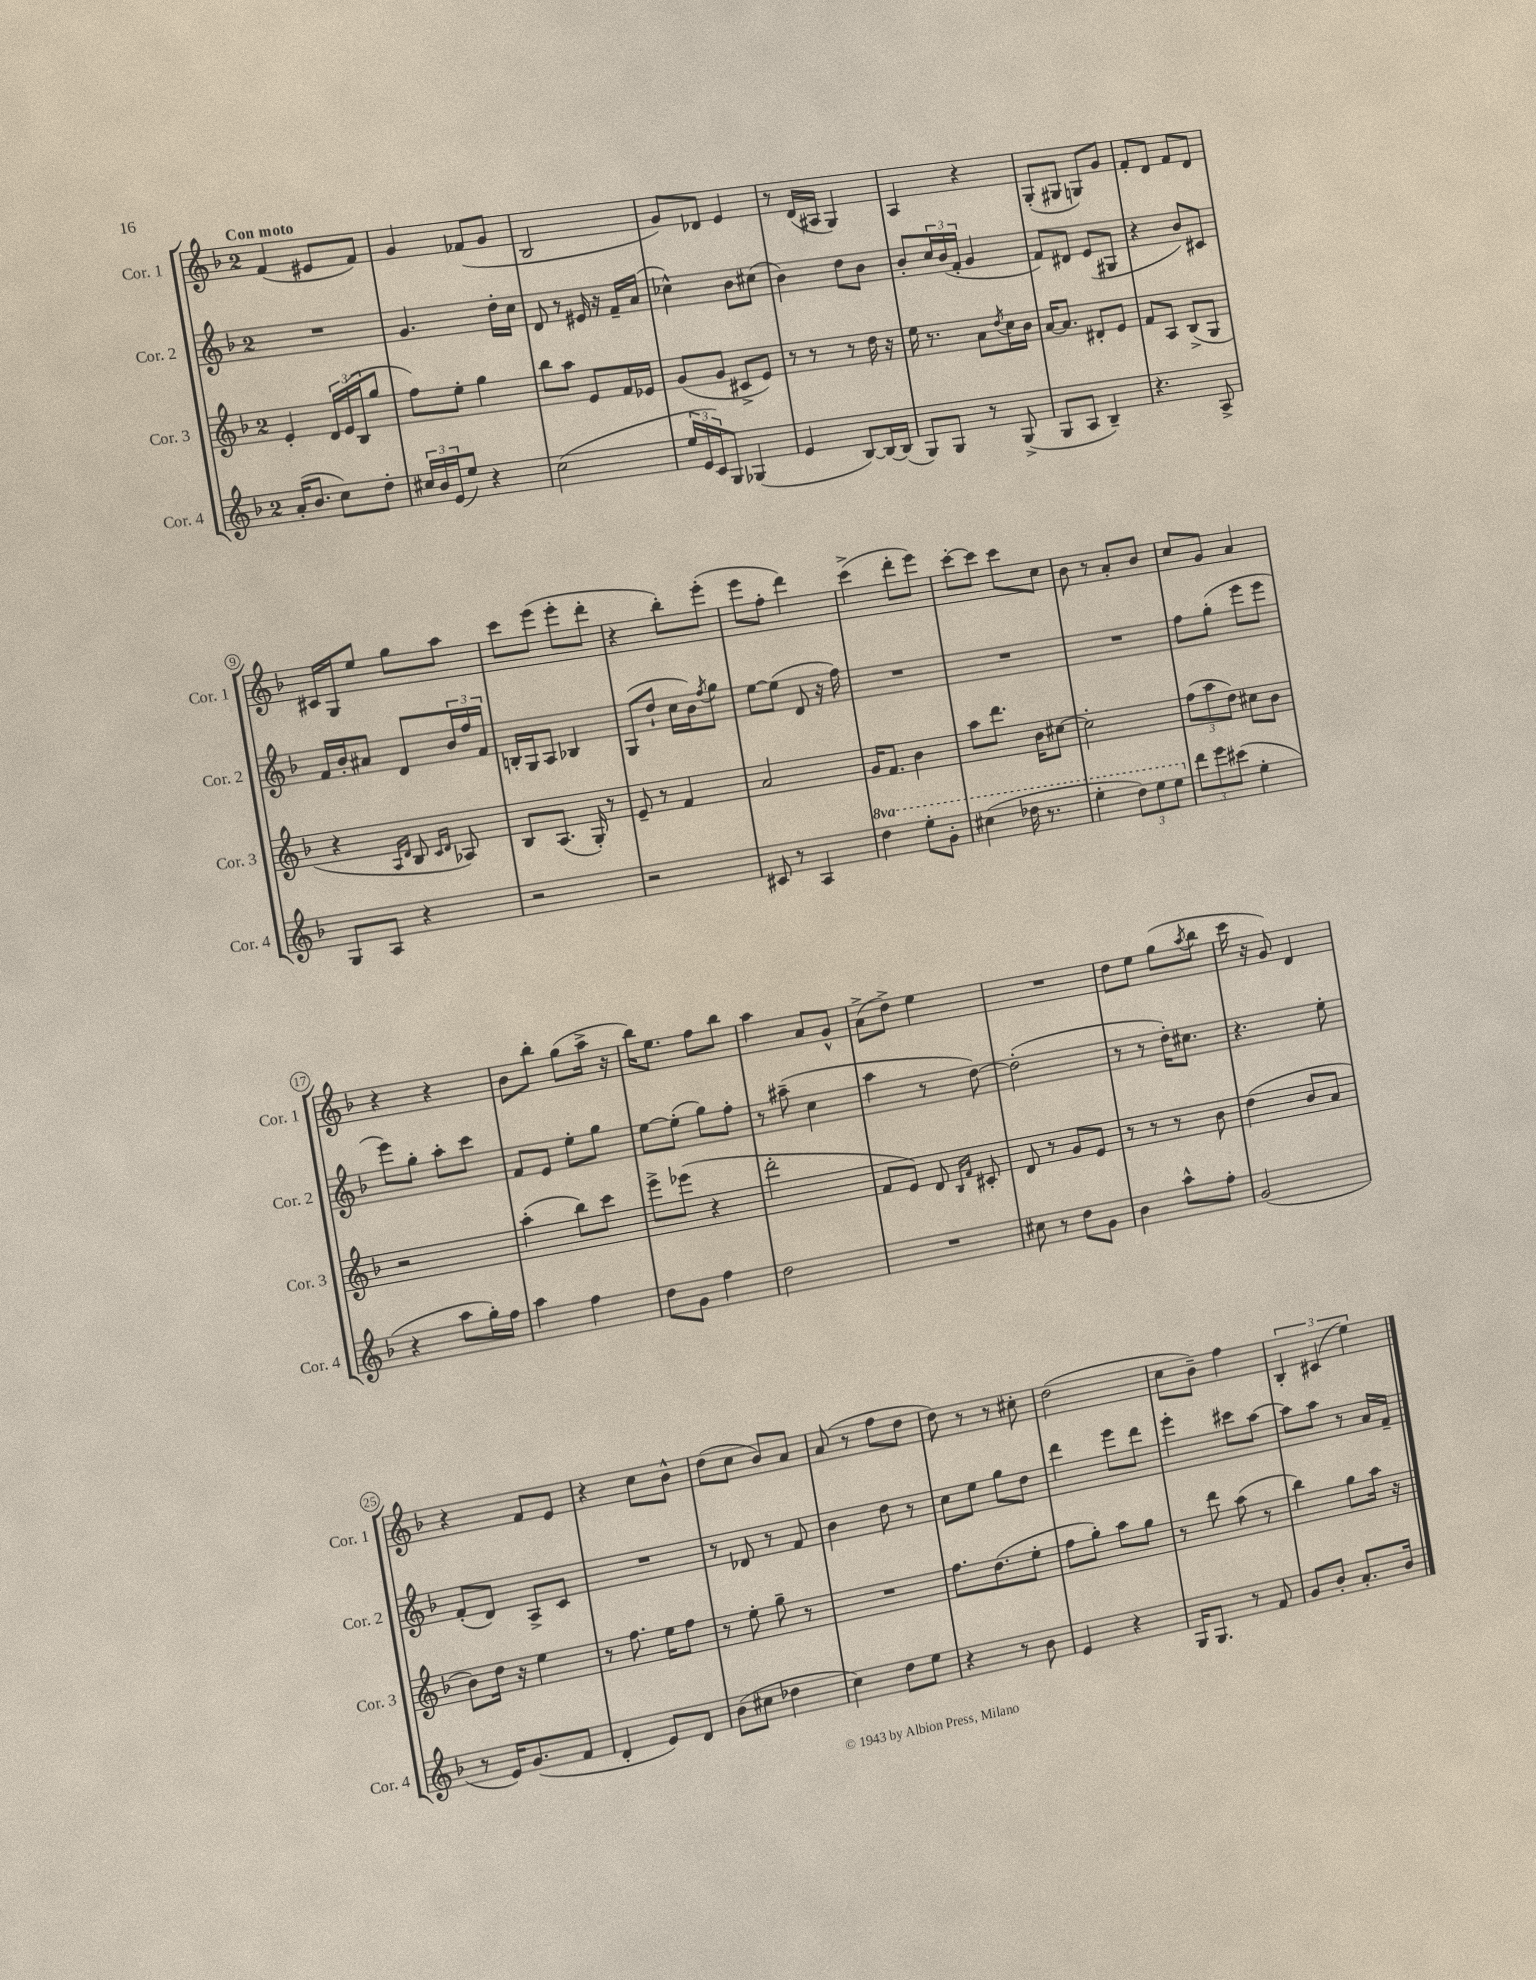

**kern	**kern	**kern	**kern
*part4	*part3	*part2	*part1
*staff4	*staff3	*staff2	*staff1
*I"Cor. 4	*I"Cor. 3	*I"Cor. 2	*I"Cor. 1
*I'Cor. 4	*I'Cor. 3	*I'Cor. 2	*I'Cor. 1
*clefG2	*clefG2	*clefG2	*clefG2
*k[b-]	*k[b-]	*k[b-]	*k[b-]
*M2/4	*M2/4	*M2/4	*M2/4
=1	=1	=1	=1
!	!	!	!LO:TX:a:B:t=Con moto
(16a'/KL	4e'/	2r	(4f/
8.b-/J	.	.	.
8cc\L)	24d/LL	.	8e#X/L
.	(24e/	.	.
.	24B-/J	.	.
8dd'\J	8gg/J	.	8f/J)
=2	=2	=2	=2
24cc#X/LL	8ff\L)	4.g/	4g/
24b-/	.	.	.
(24e/J	.	.	.
8ee/J)	8ee'\J	.	.
4r	4gg\	.	(8f-X/L
.	.	16dd'\LL	8g/J
.	.	16cc\JJ	.
=3	=3	=3	=3
(2cc\	8bb-\L	8d/	2B-/
.	8aa\J	8r	.
.	8e/L	16e#X/	.
.	.	16r	.
.	16f/L	16f~/LL	.
.	16e-X/JJ	(16a/JJ	.
=4	=4	=4	=4
24ee/LL	(8g/L	4cc-X^^\)	8g/L)
24e/	.	.	.
24c/J)	.	.	.
8G/J	8g/J	.	8d-X/J
(4G-X/	8c#X^/L	8b-\L	4e/
.	8e/J)	(8cc#X\J	.
=5	=5	=5	=5
4e/	8r	4b-\)	8r
.	8r	.	(16d/LL
.	.	.	16A#X/JJ
[8B-/L)	8r	8dd\L	4G/)
16B-/L_	16dd\	8b-\J	.
(16B-/JJ]	16r	.	.
=6	=6	=6	=6
8G/L)	16ee\	8b-'/L	4A/
.	8.r	.	.
8G/J	.	24cc/L	.
.	.	(24b-/	.
.	.	24f'/JJ	.
8r	8a\L	4g/	4r
.	8qdd/	.	.
(8G^/	16cc\L	.	.
.	16b-\JJ	.	.
=7	=7	=7	=7
8G/L	[16a/KL	8f/L)	(8G'/L
.	8.a/J]	.	.
8A/J	.	8d#X/J	8G#X/J
4B-~/)	8d#X'/L	(8e/L	8Gn/L)
.	8e/J	8G#X/J	8g/J
=8	=8	=8	=8
4.r	8f/L	4r	8f'/L
.	8A/J	.	8d/J
.	(8B-^/L	8b-/L)	8f/L
8A^/	8G/J	8c#X/J	8d/J
!!LO:LB:g=z
=9	=9	=9	=9
8G/L	4r	16f/LL	16c#X/LL
.	.	16b-'/J	16G/J
8A/J	.	8a#X/J	8ee/J
.	16qqA/LL	.	.
.	16qqd/JJ	.	.
4r	8B-/	8d/L	8gg\L
.	16qqc/LL	.	.
.	16qqd/JJ	.	.
.	8A-X/)	24b-/L	8aa\J
.	.	24ff/	.
.	.	24f/JJ	.
=10	=10	=10	=10
2r	8B-/L	16Bn'/LL	8ccc\L
.	.	16G/J	.
.	(8.A/J	8A/J	(8eee\J
.	.	4B-X/	8eee'\L
.	16G'/)	.	.
.	8r	.	8ddd'\J
=11	=11	=11	=11
2r	8e~/	(8G/L	4r
.	8r	8dd`/J	.
.	4f/	16cc\LL	8bb-'\L)
.	.	16b-\J)	.
.	.	8qff/	.
.	.	8gg\J	(8eee'\J
=12	=12	=12	=12
8c#X/	2a/	[8ee\L	8eee\L
8r	.	(8ee\J]	8ff'\J
4A/	.	8d/	4ddd\)
.	.	16r	.
.	.	16ff\)	.
=13	=13	=13	=13
*8va	*	*	*
4ddd\	16g/KL	2r	(4ccc^\
.	8.f/J	.	.
8eee'\L	4b-\	.	8ddd'\L
8gg'\J	.	.	8eee\J)
=14	=14	=14	=14
(4ccc#X\	8aa\L	2r	[8ccc'\L
.	8.ddd\J	.	8ccc\J]
16ddd-X\	.	.	8ccc\L
8.r	16b-\KL	.	.
.	[8cc#X\J	.	8cc\J
=15	=15	=15	=15
4eee'\	2cc#'\]	2r	8b-\
.	.	.	8r
12ddd\L)	.	.	8a'/L
12eee\	.	.	.
.	.	.	8b-/J
12eee\J	.	.	.
=16	=16	=16	=16
*X8va	*	*	*
12ddd\L	(12ff\L	8ff\L	8cc/L
12eee\	12aa\	.	.
.	.	(8gg'\J	8g/J
(12ccc#X\J	12dd\J)	.	.
4ee'\	8cc#X\L	8eee\L	4a/
.	8b-\J	8eee\J	.
!!LO:LB:g=z
=17	=17	=17	=17
4r	2r	8eee\L)	4r
.	.	8gg'\J	.
8aa\L	.	8aa'\L	4r
16gg'\L)	.	8ccc\J	.
16ff\JJ	.	.	.
=18	=18	=18	=18
4aa\	(4aa'\	8f/L	8b-\L
.	.	8e/J	8bb-'\J
4ff\	8bb-\L)	8ee'\L	(8gg\L
.	8ccc\J	8gg\J	16aa^\Jk
.	.	.	16r
=19	=19	=19	=19
8dd\L	8eee^\L	[8ee\L	16bb-\KL)
.	.	.	8.ee\J
8g\J	(8eee-X\J	(8ee'\J]	.
4ff\	4r	8gg\L)	8ff\L
.	.	8ff'\J	8bb-\J
=20	=20	=20	=20
2dd\	2ddd'\	8r	4aa\
.	.	(8aa#X~\	.
.	.	4cc\	8a/L
.	.	.	8g^^/J
=21	=21	=21	=21
2r	8f/L	4aa\	(8a^\L
.	8e/J)	.	8dd^\J)
.	8d/	8r	4ee\
.	16qqB-/LL	.	.
.	16qqf/JJ	.	.
.	8c#X'/	[8dd\)	.
=22	=22	=22	=22
8cc#X\	8d/	(2dd'\]	2r
8r	8r	.	.
8dd\L	8g/L	.	.
8g\J	8e/J	.	.
=23	=23	=23	=23
4b-\	8r	8r	8dd\L
.	8r	8r	8ee\J
8aa^^\L	8r	16dd'\KL)	(8gg\L
.	.	8.cc#X\J	.
.	.	.	8qaa/
8ff'\J	8b-\	.	8bb-\J
=24	=24	=24	=24
(2g/	(4dd\	4.r	16ccc\
.	.	.	16r
.	.	.	8g/)
.	8b-/L	.	4d/
.	8a/J	8ee'\	.
!!LO:LB:g=z
=25	=25	=25	=25
8r	8b-\L)	(8f'/L	4r
16e/KL)	16dd\Jk	8d/J)	.
(8.g/	16r	.	.
.	4ee\	8A^/L	8f/L
8f/J	.	8c/J	8e/J
=26	=26	=26	=26
4d'/	8r	2r	4r
.	8.ff\	.	.
8e/L)	.	.	8cc\L
.	16ee\KL	.	.
8d/J	8ff\J	.	8b-^^\J
=27	=27	=27	=27
(8b-\L	8r	8r	(8dd\L
8cc#X\J	8ee'\	8d-X/	8cc\J
4dd-X\	8gg~\	8r	8b-/L)
.	8r	8f/	8a/J
=28	=28	=28	=28
4cc\)	2r	4b-\	(8a/
.	.	.	8r
8dd\L	.	8dd\	8ff\L
8ee\J	.	8r	8dd\J
=29	=29	=29	=29
4r	8.ff\L	8cc\L	8dd\)
.	.	8ee\J	8r
.	(8.dd\	.	.
8r	.	8gg\L	8r
8b-\	8ee'\J	8dd\J	8cc#X'\
=30	=30	=30	=30
4e/	8ff\L	4ddd\	(2dd\
.	8gg'\J)	.	.
4r	8aa\L	8eee\L	.
.	8gg\J	8ddd\J	.
=31	=31	=31	=31
16G/KL	8r	4eee'\	8cc\L
8.G/J	.	.	.
.	8ddd\	.	8b-~\J)
8r	(8aa\	8ccc#X\L	4ff\
8f/	8r	[8aa\J	.
=32	=32	=32	=32
8g/L	4bb-\)	8aa\L]	6B-'/
8b-'/J	.	8aa\J	.
.	.	.	(6c#X/
8.a'/L	8gg\L	8r	.
.	.	.	6ee\)
.	16aa\Jk	16a/LL	.
16b-/Jk	16r	16f~/JJ	.
==	==	==	==
*-	*-	*-	*-
